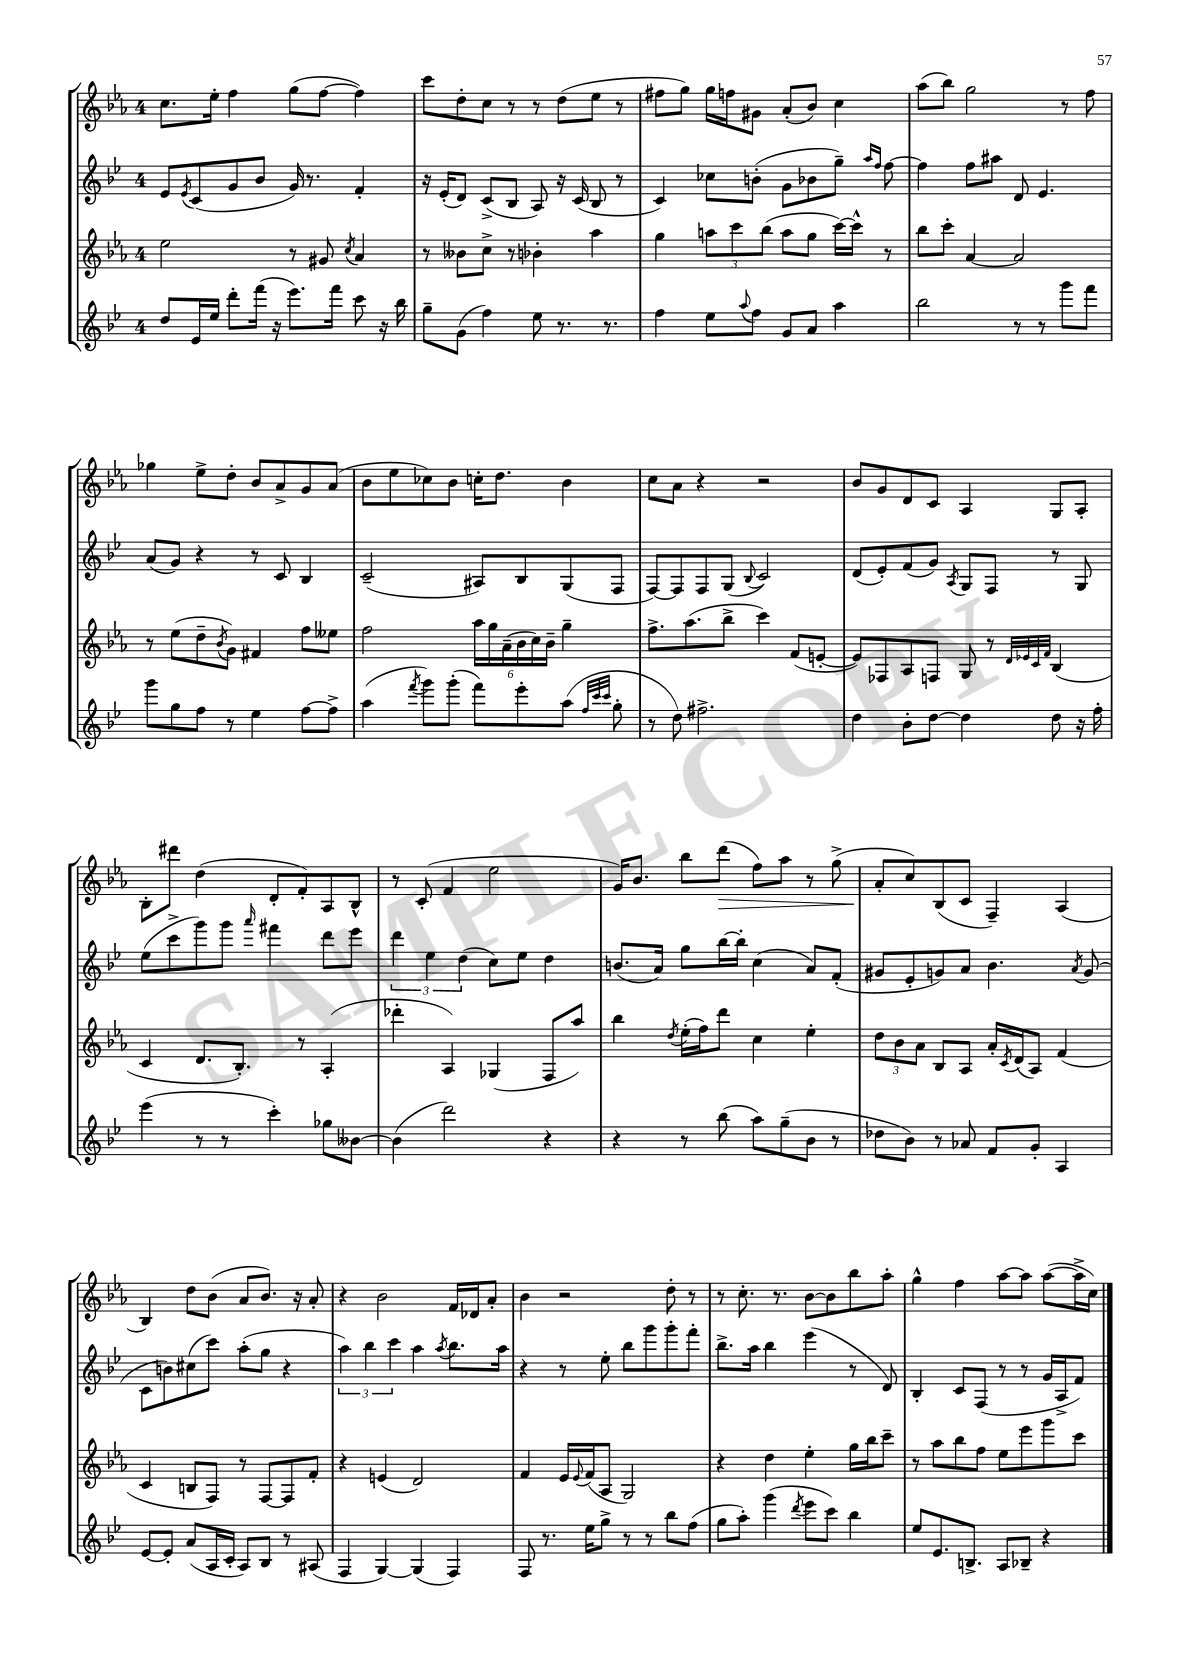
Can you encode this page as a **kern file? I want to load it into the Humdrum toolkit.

**kern	**kern	**kern	**kern	**dynam
*part4	*part3	*part2	*part1	*part1
*staff4	*staff3	*staff2	*staff1	*staff1
*clefG2	*clefG2	*clefG2	*clefG2	*
*k[b-e-]	*k[b-e-a-]	*k[b-e-]	*k[b-e-a-]	*
*M4/4	*M4/4	*M4/4	*M4/4	*
=102	=102	=102	=102	=102
8dd/L	2ee-\	8e-/L	8.cc\L	.
.	.	8qe-/	.	.
16e-/L	.	(8c/	.	.
16ee-/JJ	.	.	16ee-'\Jk	.
8ddd'\L	.	8g/	4ff\	.
(16fff\Jk	.	8b-/J	.	.
16r	.	.	.	.
8.eee-\L)	8r	16g/)	(8gg\L	.
.	.	8.r	.	.
.	8g#X/	.	[8ff\J	.
16fff\Jk	.	.	.	.
.	8qcc/	.	.	.
8ccc\	4a-/	4f'/	4ff\])	.
16r	.	.	.	.
16bb-\	.	.	.	.
=103	=103	=103	=103	=103
8gg~\L	8r	16r	8ccc\L	.
.	.	(16e-'/KL	.	.
(8g\J	8b--X\L	8d/J)	8dd'\	.
4ff\)	8cc^\J	(8c^/L	8cc\J	.
.	8r	8B-/J	8r	.
8ee-\	4b-X'\	8A/)	8r	.
8.r	.	16r	(8dd\L	.
.	.	(16c/	.	.
.	4aa-\	8B-/	8ee-\J	.
8.r	.	.	.	.
.	.	8r	8r	.
=104	=104	=104	=104	=104
4ff\	4gg\	4c/)	8ff#X\L	.
.	.	.	8gg\J)	.
8ee-\L	12aan\L	8cc-X\L	16gg\LL	.
.	.	.	16ffn\J	.
.	12ccc\	.	.	.
8qqaa/	.	.	.	.
8ff\J	.	(8bn'\J	8g#X\J	.
.	(12bb-\J	.	.	.
8g/L	8aa\L	8g\L	(8a-'/L	.
8a/J	8gg\J	8b-X\	8b-/J)	.
4aa\	[16ccc\LL)	8gg~\J)	4cc\	.
.	16ccc^^\JJ]	.	.	.
.	.	16qqaa/LL	.	.
.	.	16qqff/JJ	.	.
.	8r	[8ff\	.	.
=105	=105	=105	=105	=105
2bb-\	8bb-\L	4ff\]	(8aa-\L	.
.	8ccc'\J	.	8bb-\J)	.
.	[4a-/	8ff\L	2gg\	.
.	.	8aa#X\J	.	.
8r	2a-/]	8d/	.	.
8r	.	4.e-/	.	.
8ggg\L	.	.	8r	.
8fff\J	.	.	8ff\	.
!!LO:LB:g=z
=106	=106	=106	=106	=106
8ggg\L	8r	(8a/L	4gg-X\	.
8gg\	(8ee-\L	8g/J)	.	.
8ff\J	8dd~\	4r	8ee-^\L	.
.	8qb-/	.	.	.
8r	8g\J)	.	8dd'\J	.
4ee-\	4f#X/	8r	8b-/L	.
.	.	8c/	8a-^/	.
[8ff\L	8ff\L	4B-/	8g/	.
8ff^\J]	8ee--X\J	.	(8a-/J	.
=107	=107	=107	=107	=107
(4aa\	2ff\	(2c~/	8b-\L	.
.	.	.	8ee-\	.
8qfff/	.	.	.	.
8ggg\L)	.	.	8cc-X\)	.
(8ggg'\J	.	.	8b-\J	.
8fff\L)	24aa-\LL	8A#X/L)	16ccn'\KL	.
.	24gg\	.	.	.
.	.	.	8.dd\J	.
.	(24a-~\	.	.	.
8eee-'\	24b-\	8B-/	.	.
.	24cc\)	.	.	.
.	24b-~\JJ	.	.	.
(8aa\J	4gg~\	(8G/	4b-\	.
32qqff/LLL	.	.	.	.
32qqccc/	.	.	.	.
32qqccc/JJJ	.	.	.	.
8gg'\	.	8F/J	.	.
=108	=108	=108	=108	=108
8r	8.ff^\L	[8F/L)	8cc\L	.
8dd\)	.	8F/]	8a-\J	.
.	(8.aa-\	.	.	.
2.ff#X^\	.	8F/	4r	.
.	8bb-^\J	(8G/J	.	.
.	.	8qqB-/	.	.
.	4ccc\)	2c/)	2r	.
.	(8f/L	.	.	.
.	[8en'/J	.	.	.
=109	=109	=109	=109	=109
4dd\	8e/L])	(8d/L	8b-/L	.
.	8F-X/	8e-'/)	8g/	.
8b-'\L	8A-/	(8f/	8d/	.
[8dd\J	8Fn/J	8g/J)	8c/J	.
.	.	8qA/	.	.
4dd\]	8G/	8G/L	4A-/	.
.	8r	8F/J	.	.
.	32qqd/LLL	.	.	.
.	32qqe-X/	.	.	.
.	32qqc/	.	.	.
.	32qqf/JJJ	.	.	.
8dd\	(4B-/	8r	8G/L	.
16r	.	8G/	8A-'/J	.
16ff'\	.	.	.	.
!!LO:LB:g=z
=110	=110	=110	=110	=110
(4eee-\	4c/	(8ee-\L	8B-'\L	.
.	.	8ccc^\	8ddd#X\J	.
8r	8.d/L	8ggg\)	(4dd\	.
8r	.	8ggg\J	.	.
.	8.B-'/J)	.	.	.
.	.	16qqaaa/	.	.
4ccc'\)	.	4fff#X\	8d'/L	.
.	8r	.	8f'/)	.
8gg-X\L	(4A-'/	8ddd\L	8A-/	.
[8b--X\J	.	8eee-\J	8B-^^/J	.
=111	=111	=111	=111	=111
(4b--\]	4ddd-X'\	6ddd\	8r	.
.	.	.	(8c'/	.
.	.	6ee-\	.	.
2ddd\)	4A-/)	.	4f/	.
.	.	(6dd\	.	.
.	(4G-X/	8cc\L)	2ee-\	.
.	.	8ee-\J	.	.
4r	8F/L	4dd\	.	.
.	8aa-/J)	.	.	.
=112	=112	=112	=112	=112
4r	4bb-\	(8.bn/L	16g/KL)	.
.	.	.	8.b-/J	.
.	.	16a/Jk)	.	.
.	8qdd/	.	.	.
8r	(16ee-'\LL	8gg\L	8bb-\L	.
.	16ff\J)	.	.	.
!	!	!	!	!LO:HP:b
(8bb-\	8ddd\J	[16bb-\L	(8ddd\J	>
.	.	16bb-'\JJ]	.	.
8aa\L)	4cc\	(4cc\	8ff\L)	.
(8gg~\	.	.	8aa-\J	.
8b-\J	4ee-'\	8a/L)	8r	.
8r	.	(8f'/J	(8gg^\	.
=113	=113	=113	=113	=113
8dd-X\L	12dd\L	8g#X/L	8a-'/L	.
.	12b-\	.	.	.
8b-\J)	.	8e-'/	8cc/)	]
.	12a-\J	.	.	.
8r	8B-/L	8gn/)	(8B-/	.
8a-X/	8A-/J	8a/J	8c/J	.
8f/L	16a-'/LL	4.b-\	4F~/)	.
.	8qc/	.	.	.
.	(16d/J	.	.	.
8g'/J	8A-/J)	.	.	.
4A/	(4f/	.	(4A-/	.
.	.	8qa/	.	.
.	.	(8g/	.	.
!!LO:LB:g=z
=114	=114	=114	=114	=114
[8e-/L	4c/	8c\L	4B-/)	.
8e-'/J]	.	8bn\)	.	.
(8a/L	8Bn/L	(8cc#X\	8dd\L	.
16A/L	8F/J)	8ccc\J)	(8b-\J	.
16c'/JJ	.	.	.	.
8A/L)	8r	(8aa'\L	8a-/L	.
8B-/J	[8F/L	8gg\J	8.b-/J)	.
8r	8F/]	4r	.	.
.	.	.	16r	.
(8A#X/	8f'/J	.	8a-'/	.
=115	=115	=115	=115	=115
4F/	4r	6aa\)	4r	.
.	.	6bb-\	.	.
[4G/)	(4en/	.	2b-\	.
.	.	6ccc\	.	.
(4G/]	2d/)	4aa\	.	.
.	.	8qaa/	.	.
4F/)	.	8.bb-\L	16f/LL	.
.	.	.	16d-X/J	.
.	.	.	8a-'/J	.
.	.	16aa\Jk	.	.
=116	=116	=116	=116	=116
8F/	4f/	4r	4b-\	.
8.r	.	.	.	.
.	16e-/LL	8r	2r	.
.	8qqe-/	.	.	.
16ee-\KL	(16f/J	.	.	.
8gg^\J	8A-/J	8ee-'\	.	.
8r	2G/)	8bb-\L	.	.
8r	.	8ggg\	.	.
8bb-\L	.	8ggg'\	8dd'\	.
(8ff\J	.	8fff'\J	8r	.
=117	=117	=117	=117	=117
8gg\L	4r	8.bb-^\L	8r	.
8aa'\J)	.	.	8.cc'\	.
.	.	16aa\Jk	.	.
(4ggg\	4dd\	4bb-\	.	.
.	.	.	8.r	.
8qddd/	.	.	.	.
8eee-\L	4ee-'\	(4eee-\	[8b-\L	.
8ccc\J)	.	.	8b-\]	.
4bb-\	16gg\LL	8r	8bb-\	.
.	16bb-\J	.	.	.
.	8ccc~\J	8d/)	8aa-'\J	.
=118	=118	=118	=118	=118
8ee-/L	8r	4B-'/	4gg^^\	.
8.e-/	8aa-\L	.	.	.
.	8bb-\	8c/L	4ff\	.
8.Bn^/J	.	.	.	.
.	8ff\J	(8F/J	.	.
8A/L	8ee-\L	8r	[8aa-\L	.
8B-X~/J	8eee-\	8r	8aa-\J]	.
4r	8ggg\	16g/LL	([8aa-\L	.
.	.	16A^/J	.	.
.	8ccc\J	8f/J)	16aa-^\L]	.
.	.	.	16cc\JJ)	.
==	==	==	==	==
*-	*-	*-	*-	*-
